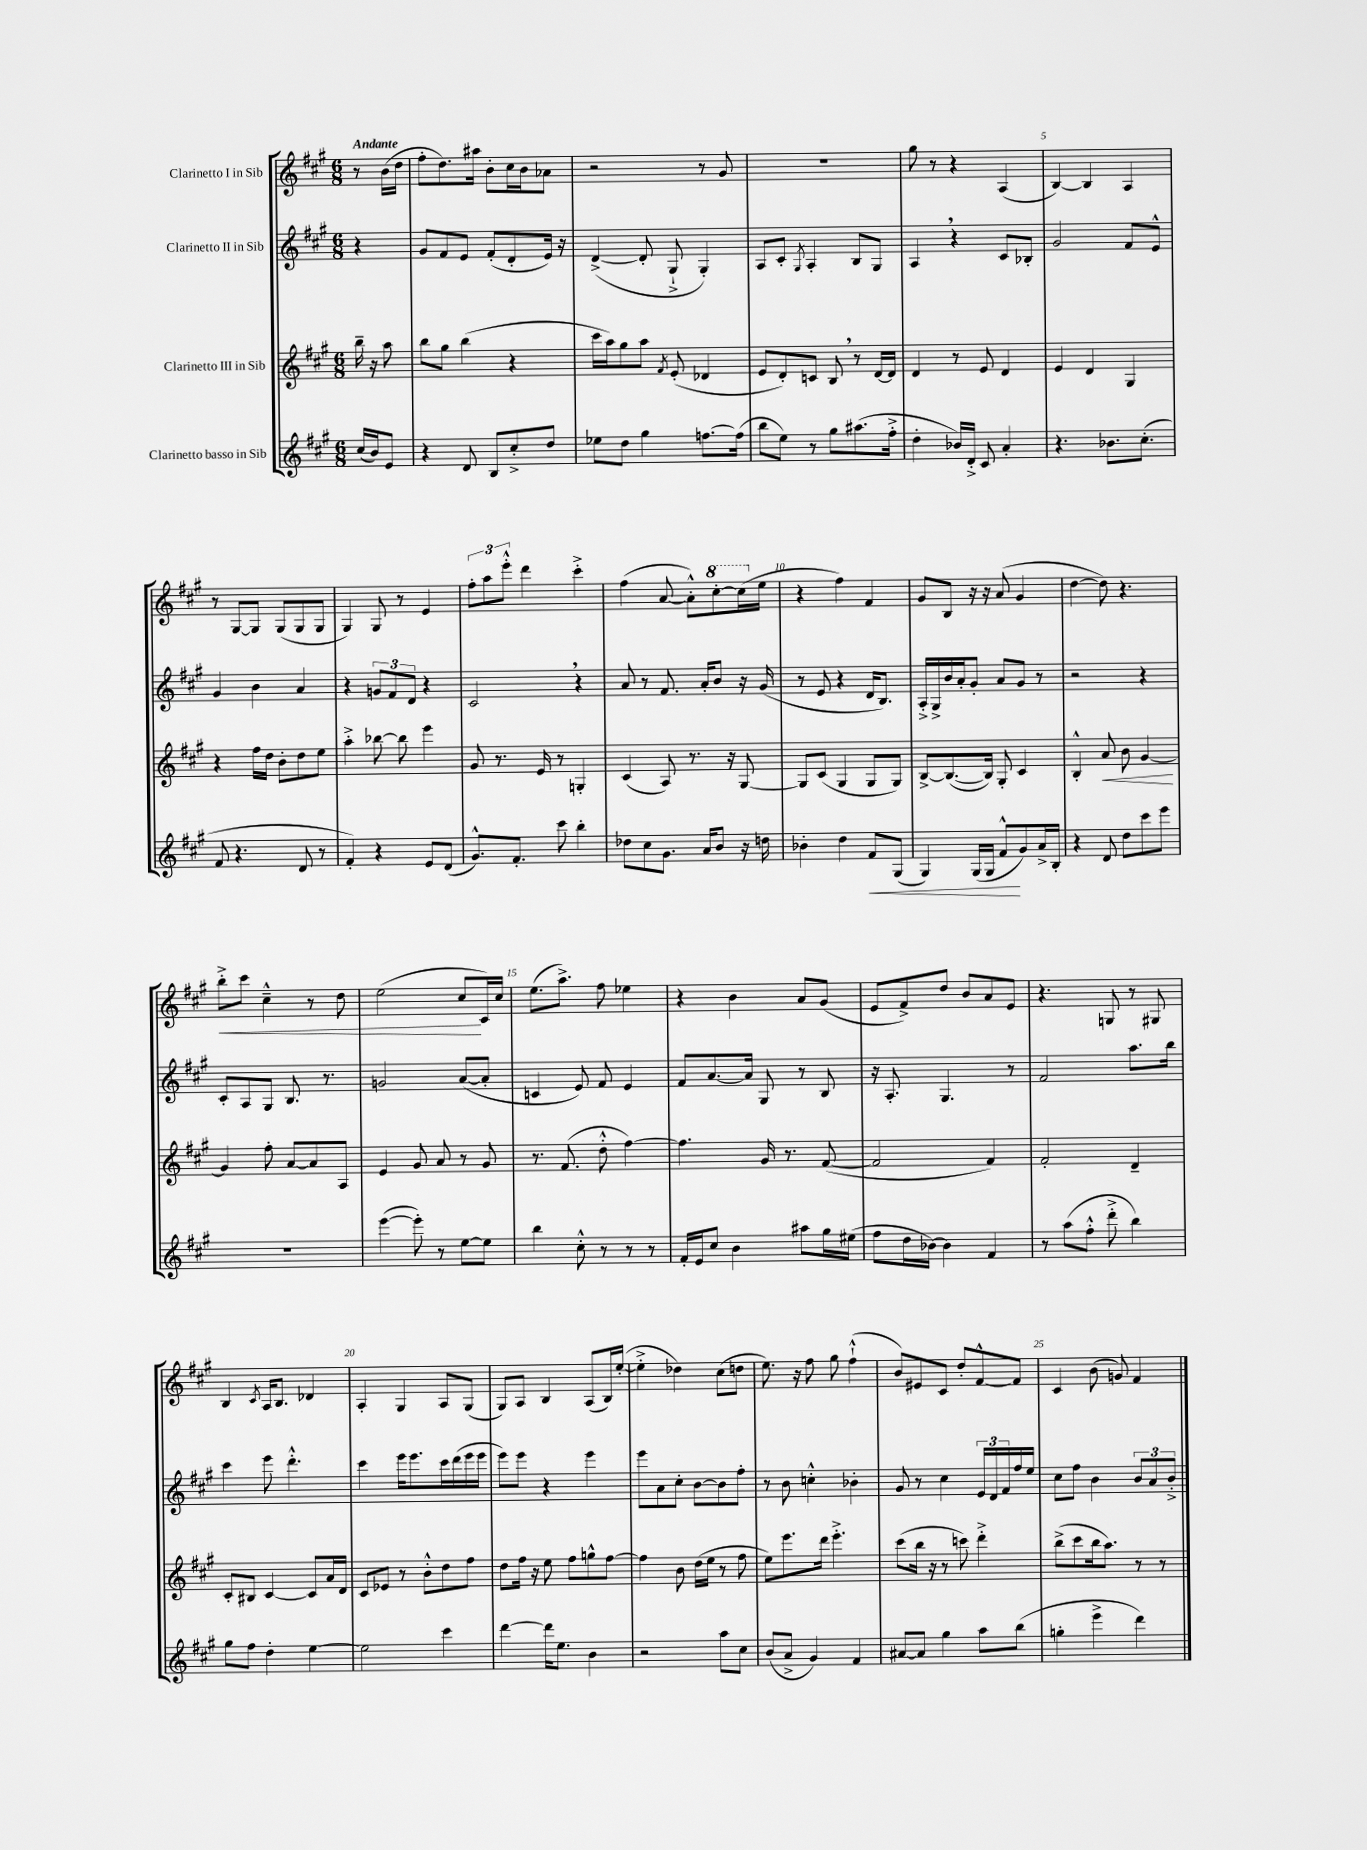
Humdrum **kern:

**kern	**kern	**kern	**kern
*staff4	*staff3	*staff2	*staff1
*clefG2	*clefG2	*clefG2	*clefG2
*k[f#c#g#]	*k[f#c#g#]	*k[f#c#g#]	*k[f#c#g#]
*M6/8	*M6/8	*M6/8	*M6/8
(16cc#/LL	16bb~\	4r	8r
16b/J)	16r	.	.
8e/J	8aa\	.	(16b\LL
.	.	.	16dd\JJ
=	=	=	=
4r	8bb\L	8g#/L	8ff#'\L
.	8gg#\J	8f#/	8.dd\)
8d/	(4bb\	8e/J	.
.	.	.	16aa#\Jk
8B/L	.	(8f#'/L	8b'\L
8cc#'^/	4r	8d'/	16cc#\L
.	.	.	16b\J
8dd/J	.	16e/Jk)	8a-\J
.	.	16r	.
=	=	=	=
8ee-\L	16ccc#\LL	([4d^/	2r
.	16aa\J)	.	.
8dd\J	8gg#\	.	.
4gg#\	8aa\J	8d'/]	.
.	8qf#/	.	.
.	(8e'/	8G#`^/	.
[8.ff\L	4d-/	4G#'/)	8r
.	.	.	8g#/
(16ff\]Jk	.	.	.
=	=	=	=
8bb\L	8e/L	8A/L	2.r
8ee\J)	8d'/)	8c#'/J	.
.	.	8qG#/	.
8r	8c/J	4A'/	.
8gg#\L	8B/	.	.
(8.aa#\	8r	8B/L	.
.	[16d/LL	8G#/J	.
16ff#'^\Jk	16d/]JJ	.	.
=	=	=	=
4dd'\	4d/	4A/	8gg#\
.	.	.	8r
16b-/LL)	8r	4r	4r
16d'^/JJ	.	.	.
8c#/	8e/	.	.
4a'/	4d/	8c#/L	(4A/
.	.	8B-'/J	.
=	=	=	=
4.r	4e/	2g#/	[4B/)
.	4d/	.	4B/]
8.b-\L	.	.	.
.	4G#/	8f#/L	4A/
(8.cc#'\J	.	.	.
.	.	8e^^/J	.
=	=	=	=
8f#/	4r	4g#/	8r
4.r	.	.	[8G#/L
.	16ff#\LL	4b\	8G#/]J
.	16dd\JJ	.	.
.	8b'\L	.	(8G#/L
8d/	8dd\	4a/	8G#/
8r	8ee\J	.	8G#/J
=	=	=	=
4f#'/)	4aa'^\	4r	4G#/)
4r	[8bb-\	12g/L	8G#/
.	.	12f#/	.
.	8bb-\]	.	8r
.	.	12d/J	.
8e/L	4eee\	4r	4e/
(8d/J	.	.	.
=	=	=	=
8.g#^^/L)	8g#/	2c#/	12ff#'\L
.	.	.	12aa\
.	8.r	.	.
.	.	.	12eee'^^\J
8.f#'/J	.	.	.
.	.	.	4ddd\
.	16e/	.	.
8ccc#\	8r	.	.
4bb'\	4G'/	4r	4ccc#'^\
=	=	=	=
8dd-\L	(4c#/	8a/	(4ff#\
8cc#\	.	8r	.
8.g#\J	8A/)	8.f#/	[8a/
.	8.r	.	8a'^^\]L)
16a/LK	.	16a'/LK	.
8b/J	.	8b/J	[8ccc#'\
.	16r	.	.
16r	[8G#/	16r	(16ccc#\]L
16dd\	.	(16g#/	16ee\JJ
=	=	=	=
4b-'\	8G#/]L	8r	4r
.	(8c#/J	8e/	.
4dd\	4G#/	4r	4ff#\)
8f#/L	8G#/L	16d/LK	4f#/
.	.	8.B/J)	.
(8G#/J	8G#/J)	.	.
=	=	=	=
4G#/)	[8B^/L	16A'^/LL	8g#/L
.	.	16G#^/	.
.	(8.B/_	16b/	8B/J
.	.	16a'/J	.
(16G#/LL	.	8g#'/J	16r
16G#/JJ	16B/]Jk)	.	16r
8f#^^/L	8G#'/	8a/L	(8a/
8g#/)	4c#/	8g#/J	4g#/
16a^/L	.	8r	.
16B'/JJ	.	.	.
=	=	=	=
4r	4B'^^/	2r	[4dd\
8d/	8a/	.	8dd\])
8dd\L	8b\	.	4.r
8ccc#\	[4g#/	4r	.
8eee\J	.	.	.
=	=	=	=
2.r	4g#/]	8c#'/L	8bb'^\L
.	.	8A/	8ccc#\J
.	8ff#'\	8G#/J	4cc#~^^\
.	[8a/L	8.B/	.
.	8a/]	.	8r
.	.	8.r	.
.	8A/J	.	8dd\
=	=	=	=
([4eee\	4e/	2g/	(2ee\
8eee'\])	8g#/	.	.
8r	8a/	.	.
[8ee\L	8r	([8a/L	8cc#/L
8ee\]J	8g#/	8a'/]J	16c#/L)
.	.	.	16cc#/JJ
=	=	=	=
4bb\	8.r	4c/	(8.ee\L
.	(8.f#/	.	8.aa^\J)
8cc#'^^\	.	8e/)	.
8r	8dd'^^\	8f#/	8ff#\
8r	[4ff#\)	4e/	4ee-\
8r	.	.	.
=	=	=	=
16f#'/LL	4.ff#\]	8f#/L	4r
16e/J	.	.	.
8cc#/J	.	[8.a/	.
4b\	.	.	4b\
.	.	16a/]Jk	.
.	16g#/	8G#/	.
.	8.r	.	.
8aa#\L	.	8r	8a/L
16gg#\L	([8f#/	8B/	(8g#/J
(16ee#\JJ	.	.	.
=	=	=	=
8ff#\L	2f#/]	16r	8e/L
.	.	8.A'/	.
16dd\L	.	.	8f#^/)
[16b-\JJ)	.	.	.
4b-\]	.	4.G#/	8dd/J
.	.	.	8b/L
4f#/	4f#/)	.	8a/
.	.	8r	8e/J
=	=	=	=
8r	2f#'/	2f#/	4.r
(8aa\L	.	.	.
8ff#'^^\J	.	.	.
8ddd'^\	.	.	8G/
4bb\)	4d~/	8.aa\L	8r
.	.	.	8G#/
.	.	16bb\Jk	.
=	=	=	=
8gg#\L	8c#'/L	4ccc#\	4B/
8ff#\J	8B#/J	.	.
.	.	.	8qc#/
4dd'\	[4c#/	8eee\	16A/LK
.	.	.	8.B/J
.	.	4.ddd'^^\	.
[4ee\	8c#/]L	.	4d-/
.	16a/L	.	.
.	16d/JJ	.	.
=	=	=	=
2ee\]	8c#/L	4ccc#\	4A'/
.	8e-/J	.	.
.	8r	16eee\LK	4G#/
.	.	8.eee\	.
.	8b'^^\L	.	.
4ccc#\	8dd\	16ccc#\L	8A/L
.	.	(16ddd\	.
.	8ff#\J	16eee\	(8G#/J
.	.	16eee\JJ	.
=	=	=	=
[4ddd\	8dd\L	8eee\L)	8G#/L)
.	16ff#\Jk	8eee\J	8A/J
.	16r	.	.
16ddd\]LK	8ee\	4r	4B/
8.ee\J	.	.	.
.	8ff#\L	.	.
4b\	8gg^^\	4eee\	(8A/L
.	[8ff#\J	.	16B/L)
.	.	.	([16ee'/JJ
=	=	=	=
2r	4ff#\]	8eee\L	4ee'^\]
.	.	8a\	.
.	8b\	8cc#'\J	4dd-\)
.	(16dd\LL	[8b\L	.
.	16ee\JJ	.	.
8aa\L	8r	8b\]	(8cc#\L
8cc#\J	8ff#\	8ff#'\J	8dd\J
=	=	=	=
(8b/L	8ee\L)	8r	8.ee\)
8a^/J	8.eee\	8b\	.
.	.	.	16r
4g#/)	.	4cc'^^\	8ff#\
.	16ddd\Jk	.	.
.	4.eee'^\	.	8gg#\
4f#/	.	4b-'\	(4ff#`^^\
=	=	=	=
[8a#/L	(8ccc#\L	8g#/	8b/L)
8a#/]J	16bb\Jk	8r	8e#/
.	16r	.	.
4gg#\	8r	4cc#\	8c#/J
.	8ccc\)	.	8dd'/L
8aa\L	4ddd'^\	24e/LL	[8f#^^/
.	.	24d/	.
.	.	24f#/	.
(8bb\J	.	16ff#/	8f#/]J
.	.	16ee/JJ	.
=	=	=	=
4gg'\	(8bb^\L	8cc#\L	4c#/
.	8ccc#\	8ff#\J	.
4eee^\	16bb\k	4b\	(8b\
.	8.aa\J)	.	.
.	.	.	8g/)
4ddd\)	8r	12b/L	4f#/
.	.	12a/	.
.	8r	.	.
.	.	12b'^/J	.
==	==	==	==
*-	*-	*-	*-
